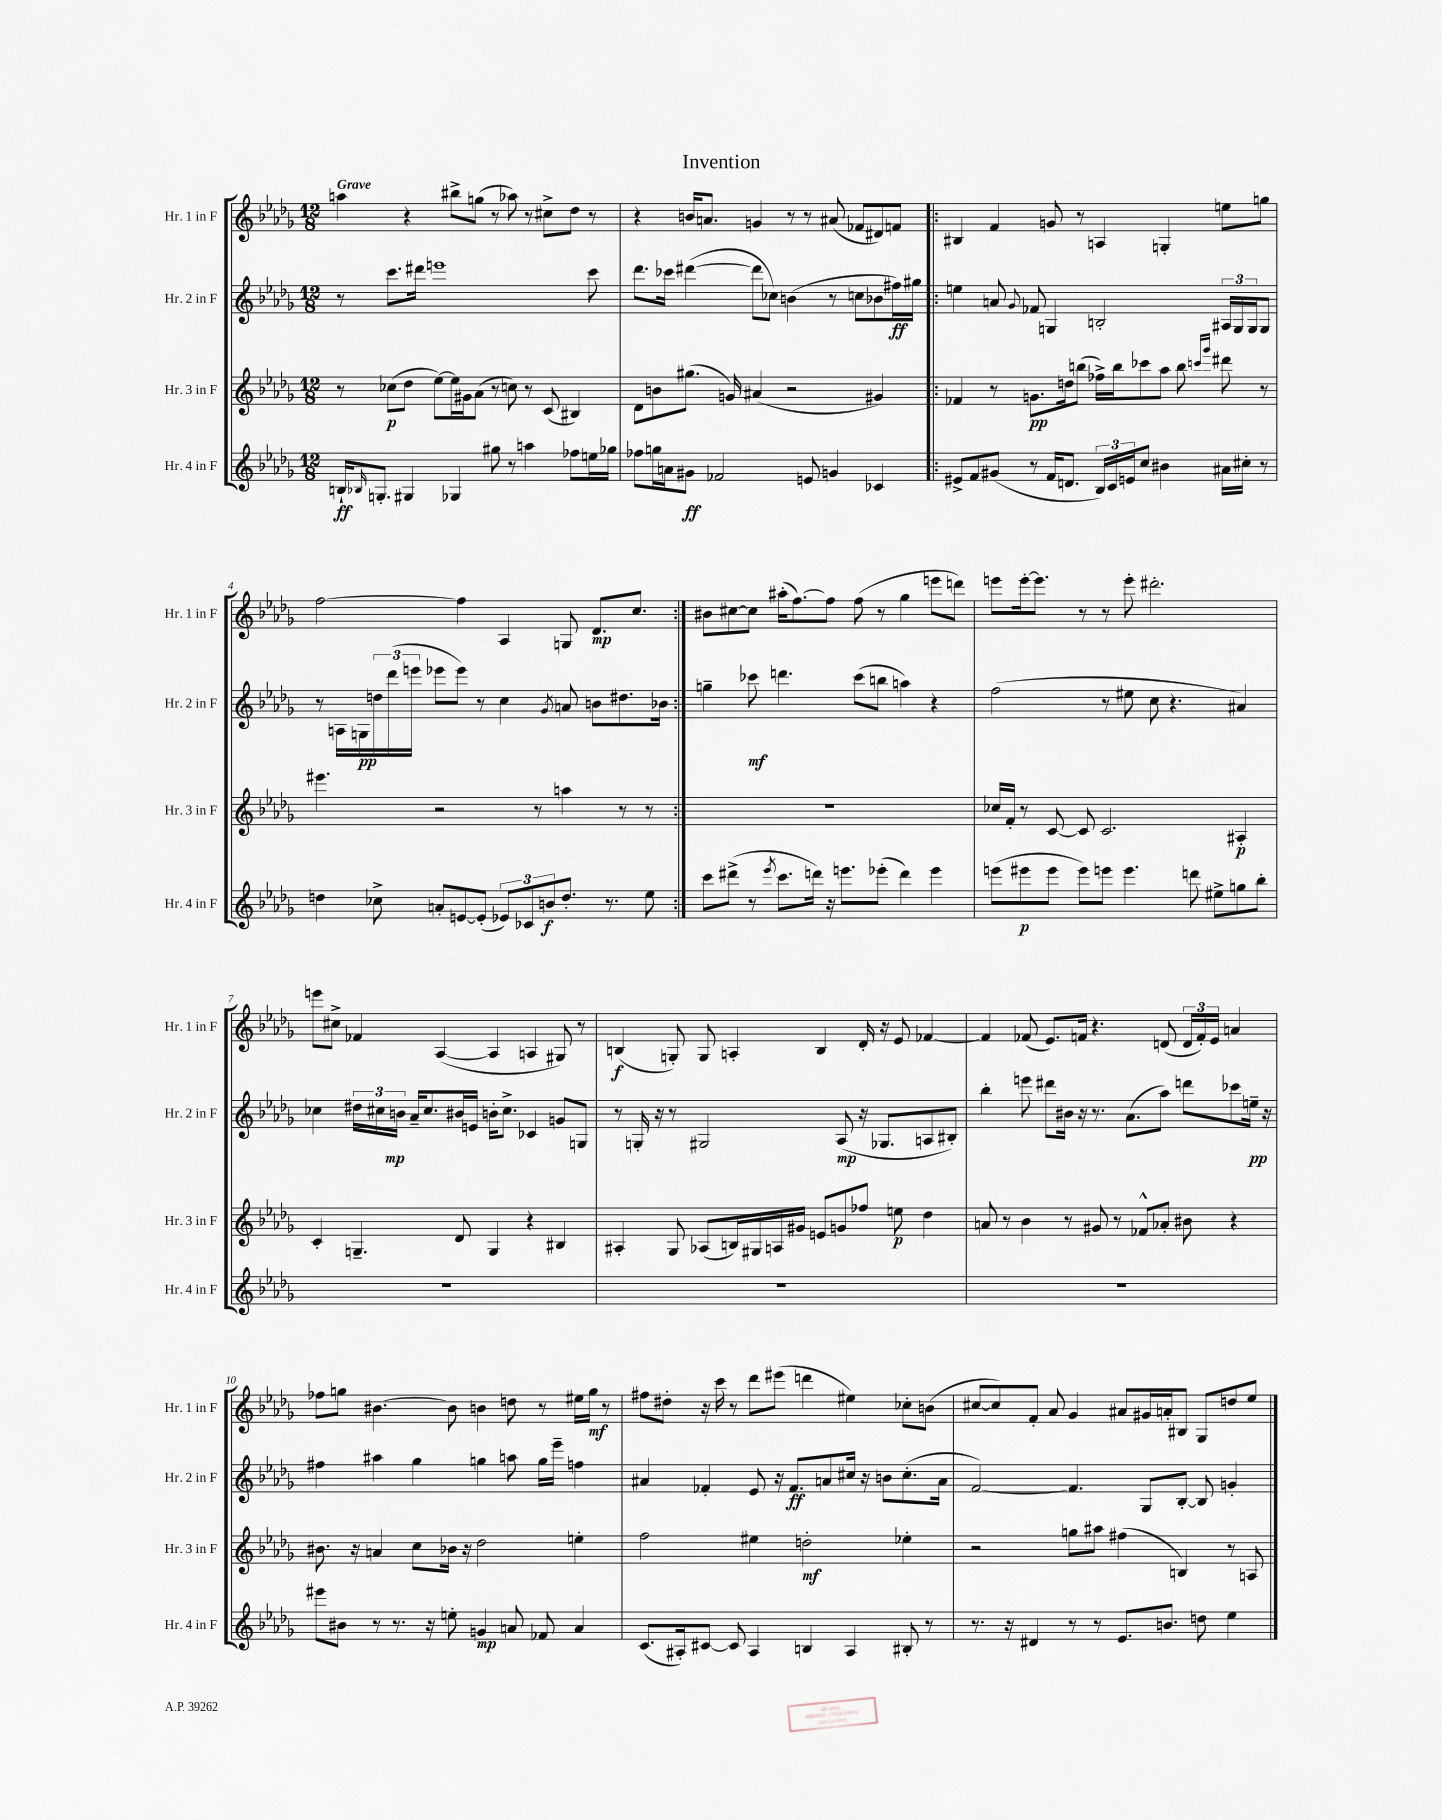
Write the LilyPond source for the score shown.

\header { title = "Invention" }
<<
\new StaffGroup <<
\new Staff = "s0" \with { instrumentName = "Hr. 1 in F" shortInstrumentName = "Hr. 1 in F" } {
    \clef treble \key des \major \numericTimeSignature \time 12/8 \tempo "Grave"
    a''4 r4 bis''8-> g''8( r8 aes''8) r8 cis''8-> des''8 r8 |
    r4 b'16 a'8. g'4 r8 r8 ais'8( fes'8 dis'8) f'8 |
    \repeat volta 2 { bis4 f'4 g'8 r8 a4 g4-. e''8 g''8 |
    f''2~ f''4 aes4 g8 des'8.\mp c''8. | }
    bis'8 cis''8~ cis''8 ais''16-.( f''8.~) f''8 f''8( r8 ges''4 e'''8 d'''8) |
    e'''8 e'''16~-. e'''8. r8 r8 e'''8-. dis'''2.-. |
    e'''8 cis''8-> fes'4 aes4~( aes4 a4 gis8) r8 |
    b4\f( g8-.) g8 a4-. b4 des'16-. r16 ees'8 fes'4~ |
    fes'4 fes'8( ees'8.) f'16 r4. d'8( \tuplet 3/2 { d'16 f'16-.) ees'16 } a'4 |
    fes''8 g''8 bis'4.~ bis'8 b'4 d''8 r8 eis''16 g''16\mf r8 |
    fis''8 dis''8-. r16 c'''16 r8 des'''8 eis'''8( d'''4 eis''4) ces''8-. b'8( |
    cis''8~ cis''8) f'8-. aes'8 ges'4 ais'8 gis'16 a'16-. bis8 ges8 d''8 ees''8 \bar "|." |
}
\new Staff = "s1" \with { instrumentName = "Hr. 2 in F" shortInstrumentName = "Hr. 2 in F" } {
    \clef treble \key des \major \numericTimeSignature \time 12/8
    r8 c'''8. dis'''16 e'''1 c'''8 |
    des'''8. ces'''16 dis'''4~( dis'''8 ces''8) b'4( r8 c''8 bes'8 fis''16\ff) gis''16 |
    \repeat volta 2 { e''4 a'8 \appoggiatura { ges'8 } fes'8 g4 b2-. \tuplet 3/2 { ais16 g16 g16 } g8 |
    r8 a16 g16\pp \tuplet 3/2 { d''16 des'''16( e'''16 } ees'''8 ees'''8) r8 c''4 \acciaccatura { ges'8 } a'8 b'8 dis''8. bes'16 | }
    g''4-- ces'''8\mf d'''4. ces'''8( b''8 a''4) r4 |
    f''2( r8 eis''8 c''8 r4. ais'4) |
    ces''4 \tuplet 3/2 { dis''16 cis''16 b'16\mp } aes'16-- cis''8. bis'16 e'16 b'16-. cis''8.-> ces'4 g'8 g8 |
    r8 g16-. r16 r8 gis2 aes8\mp( r16 ges8. a8 bis8-.) |
    bes''4-. e'''8 dis'''8 bis'16 r16 r8. aes'8.( aes''8) d'''8 ces'''8 e''16--\pp r16 |
    fis''4 ais''4 ges''4 g''4 a''8 g''16 ees'''16-- f''4 |
    ais'4 fes'4-. ees'8 r16 fes'8.\ff a'8 cis''16 r16 b'8 cis''8.-.( a'16 |
    f'2~) f'4. ges8 bes8~-. bes8 g'4-. \bar "|." |
}
\new Staff = "s2" \with { instrumentName = "Hr. 3 in F" shortInstrumentName = "Hr. 3 in F" } {
    \clef treble \key des \major \numericTimeSignature \time 12/8
    r8 ces''8\p( des''8 ees''8~) ees''16 gis'16 aes'8( r8 c''8) r8 c'8( bis4) |
    des'8 b'8 gis''8.( g'16) ais'4( r2 gis'4) |
    \repeat volta 2 { fes'4 r8 g'8.\pp d''16 b''8( fes''16->) b''16 ces'''8 aes''8 b''8 \grace { c'''16 ges'''16 } dis'''8 r8 |
    eis'''4. r2 r8 a''4 r8 r8 | }
    R1. |
    ces''16 f'16-. r8 c'8~ c'8 c'2. ais4-.\p |
    c'4-. g4.-- des'8 g4 r4 bis4 |
    ais4-. ges8 aes8( b16) gis16 a16 gis'16 e'8 g'8 fes''8 e''8\p des''4 |
    a'8 r8 bes'4 r8 gis'8 r8 fes'8-^ aes'8-. bis'8 r4 |
    bis'8. r16 a'4 c''8 bes'16 r16 des''2 e''4-. |
    f''2 eis''4 d''2-.\mf ees''4-. |
    r2 g''8 ais''8 fis''4( b4) r8 a8 \bar "|." |
}
\new Staff = "s3" \with { instrumentName = "Hr. 4 in F" shortInstrumentName = "Hr. 4 in F" } {
    \clef treble \key des \major \numericTimeSignature \time 12/8
    b16-!\ff \grace { bes16 } g8.-. gis4 ges4 gis''8 r8 a''4 fes''8 e''16 ges''16 |
    fes''8 g''16 a'16 gis'8\ff fes'2 e'8 g'4 ces'4 |
    \repeat volta 2 { eis'8-> f'8 gis'8( r8 f'16 d'8. \tuplet 3/2 { bes16) c'16 e'16 } c''8 bis'4 ais'16 cis''16-. r8 |
    d''4 ces''8-> a'8-. e'8~ e'8-.( \tuplet 3/2 { ees'8) ces'8 b'8\f } d''8.-. r8. ees''8 | }
    c'''8 dis'''8->( r8 \acciaccatura { ees'''8 } c'''8. d'''16) r16 e'''8. ees'''8-.( d'''4) ees'''4 |
    e'''8( eis'''8\p eis'''8 eis'''8) e'''8 e'''4. d'''8 eis''8-> g''8 bes''8-. |
    R1. |
    R1. |
    R1. |
    eis'''8 bis'8 r8 r8. r16 e''8-. g'4\mp a'8 fes'8 a'4 |
    c'8.( ais16-.) cis'8~ cis'8 ais4 b4 ais4 bis8-. r8 |
    r8. r16 dis'4 r8 r8 ees'8. b'8. d''8 ees''4 \bar "|." |
}
>>
>>
